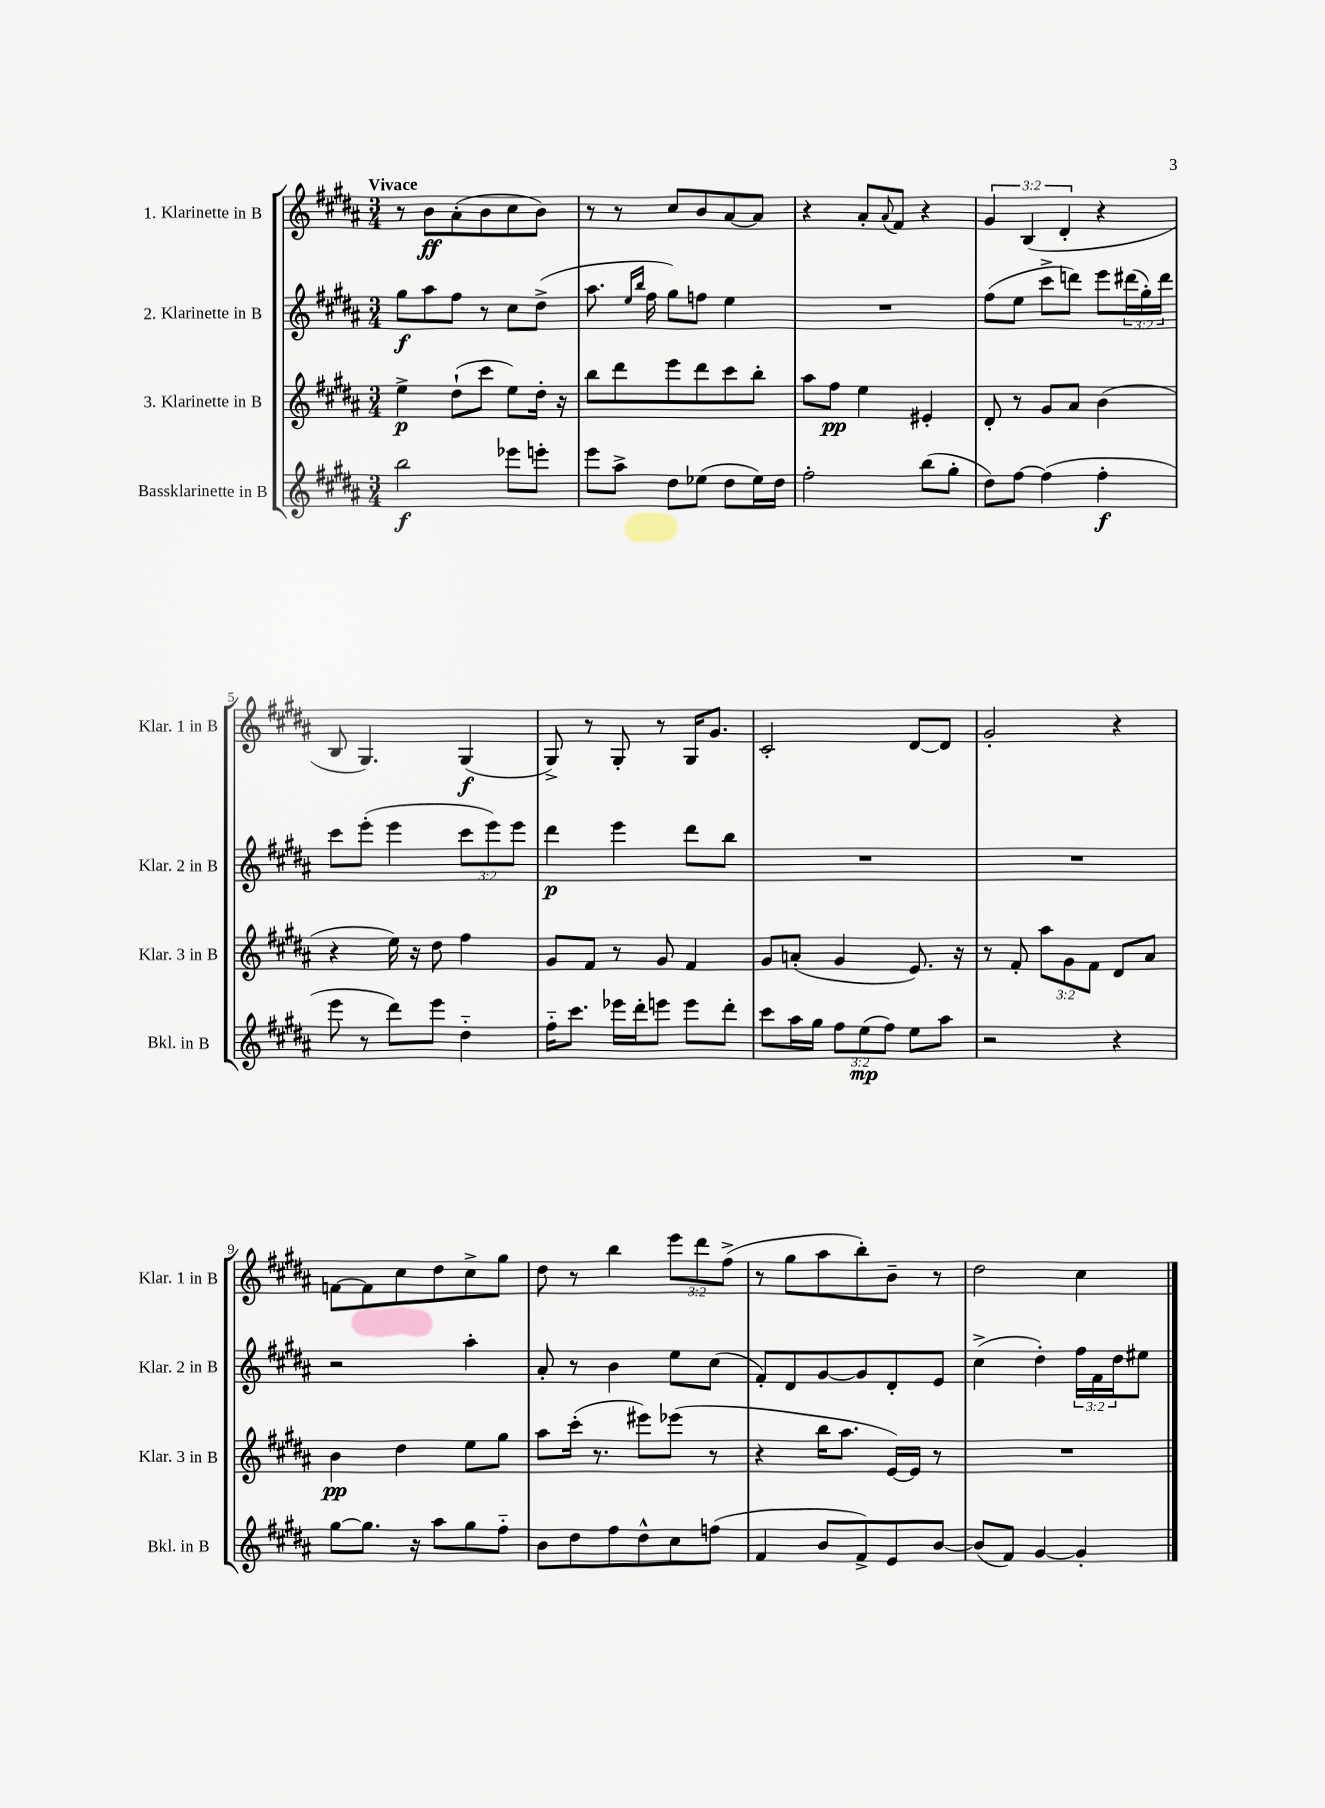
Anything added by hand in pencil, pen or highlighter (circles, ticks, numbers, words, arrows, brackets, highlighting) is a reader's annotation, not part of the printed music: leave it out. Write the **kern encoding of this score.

**kern	**kern	**kern	**kern
*staff4	*staff3	*staff2	*staff1
*clefG2	*clefG2	*clefG2	*clefG2
*k[f#c#g#d#a#]	*k[f#c#g#d#a#]	*k[f#c#g#d#a#]	*k[f#c#g#d#a#]
*M3/4	*M3/4	*M3/4	*M3/4
2bb	4ee^	8gg#	8r
.	.	8aa#	8b
.	(8dd#`	8ff#	(8a#'
.	8ccc#	8r	8b
8eee-	8ee)	8cc#	8cc#
8eee'	16dd#'	(8dd#^	8b)
.	16r	.	.
=	=	=	=
8eee	8bb	8.aa#	8r
8aa#^	8ddd#	.	8r
.	.	16qqee	.
.	.	16qqbb	.
.	.	16ff#	.
8dd#	8eee	8gg#)	8cc#
(8ee-	8ddd#	8ff	8b
8dd#	8ccc#	4ee	[8a#
16ee-)	8bb'	.	8a#]
16dd#	.	.	.
=	=	=	=
2ff#'	8aa#	2.r	4r
.	8ff#	.	.
.	4ee	.	8a#'
.	.	.	8qqa#
.	.	.	8f#
(8bb	4e#'	.	4r
8gg#'	.	.	.
=	=	=	=
8dd#)	8d#'	(8ff#	6g#
[8ff#	8r	8ee	.
.	.	.	(6B
(4ff#]	8g#	8ccc#^	.
.	.	.	6d#'
.	8a#	8ddd)	.
4ff#'	(4b	8eee	4r
.	.	(24ddd#	.
.	.	24gg#')	.
.	.	24ddd#	.
=	=	=	=
8eee	4r	8ccc#	8B
8r	.	(8eee'	4.G#)
8ddd#)	16ee)	4eee	.
.	16r	.	.
8eee	8dd#	.	.
4dd#'~	4ff#	12ccc#	(4G#
.	.	12eee)	.
.	.	12eee	.
=	=	=	=
16ff#'~	8g#	4ddd#	8G#^)
8.ccc#	.	.	.
.	8f#	.	8r
16eee-	8r	4eee	8G#'
16ddd#'	.	.	.
8eee	8g#	.	8r
8eee	4f#	8ddd#	16G#
.	.	.	8.g#
8ddd#'	.	8bb	.
=	=	=	=
8ccc#	8g#	2.r	2c#'
16aa#	(8a'	.	.
16gg#	.	.	.
12ff#	4g#	.	.
(12ee	.	.	.
12ff#)	.	.	.
8ee	8.e)	.	[8d#
8aa#	.	.	8d#]
.	16r	.	.
=	=	=	=
2r	8r	2.r	2g#'
.	8f#'	.	.
.	12aa#	.	.
.	12g#	.	.
.	12f#	.	.
4r	8d#	.	4r
.	8a#	.	.
=	=	=	=
[8gg#	4b	2r	[8f
8.gg#]	.	.	8f]
.	4dd#	.	8cc#
16r	.	.	.
8aa#	.	.	8dd#
8gg#	8ee	4aa#'	8cc#^
8ff#'~	8gg#	.	8gg#
=	=	=	=
8b	8aa#	8a#'	8dd#
8dd#	(16ccc#'	8r	8r
.	8.r	.	.
8ff#	.	4b	4bb
8dd#^^	8eee#)	.	.
8cc#	(8eee-	8ee	12eee
.	.	.	12ddd#
(8ff	8r	(8cc#	.
.	.	.	(12ff#^
=	=	=	=
4f#	4r	8f#')	8r
.	.	8d#	8gg#
8b	16bb	[8g#	8aa#
.	8.aa#	.	.
8f#^)	.	8g#]	8bb')
8e	[16e)	8d#'	8b~
.	16e]	.	.
[8b	8r	8e	8r
=	=	=	=
(8b]	2.r	(4cc#^	2dd#
8f#)	.	.	.
[4g#	.	4dd#')	.
4g#']	.	24ff#	4cc#
.	.	24f#	.
.	.	24dd#	.
.	.	8ee#	.
==	==	==	==
*-	*-	*-	*-
